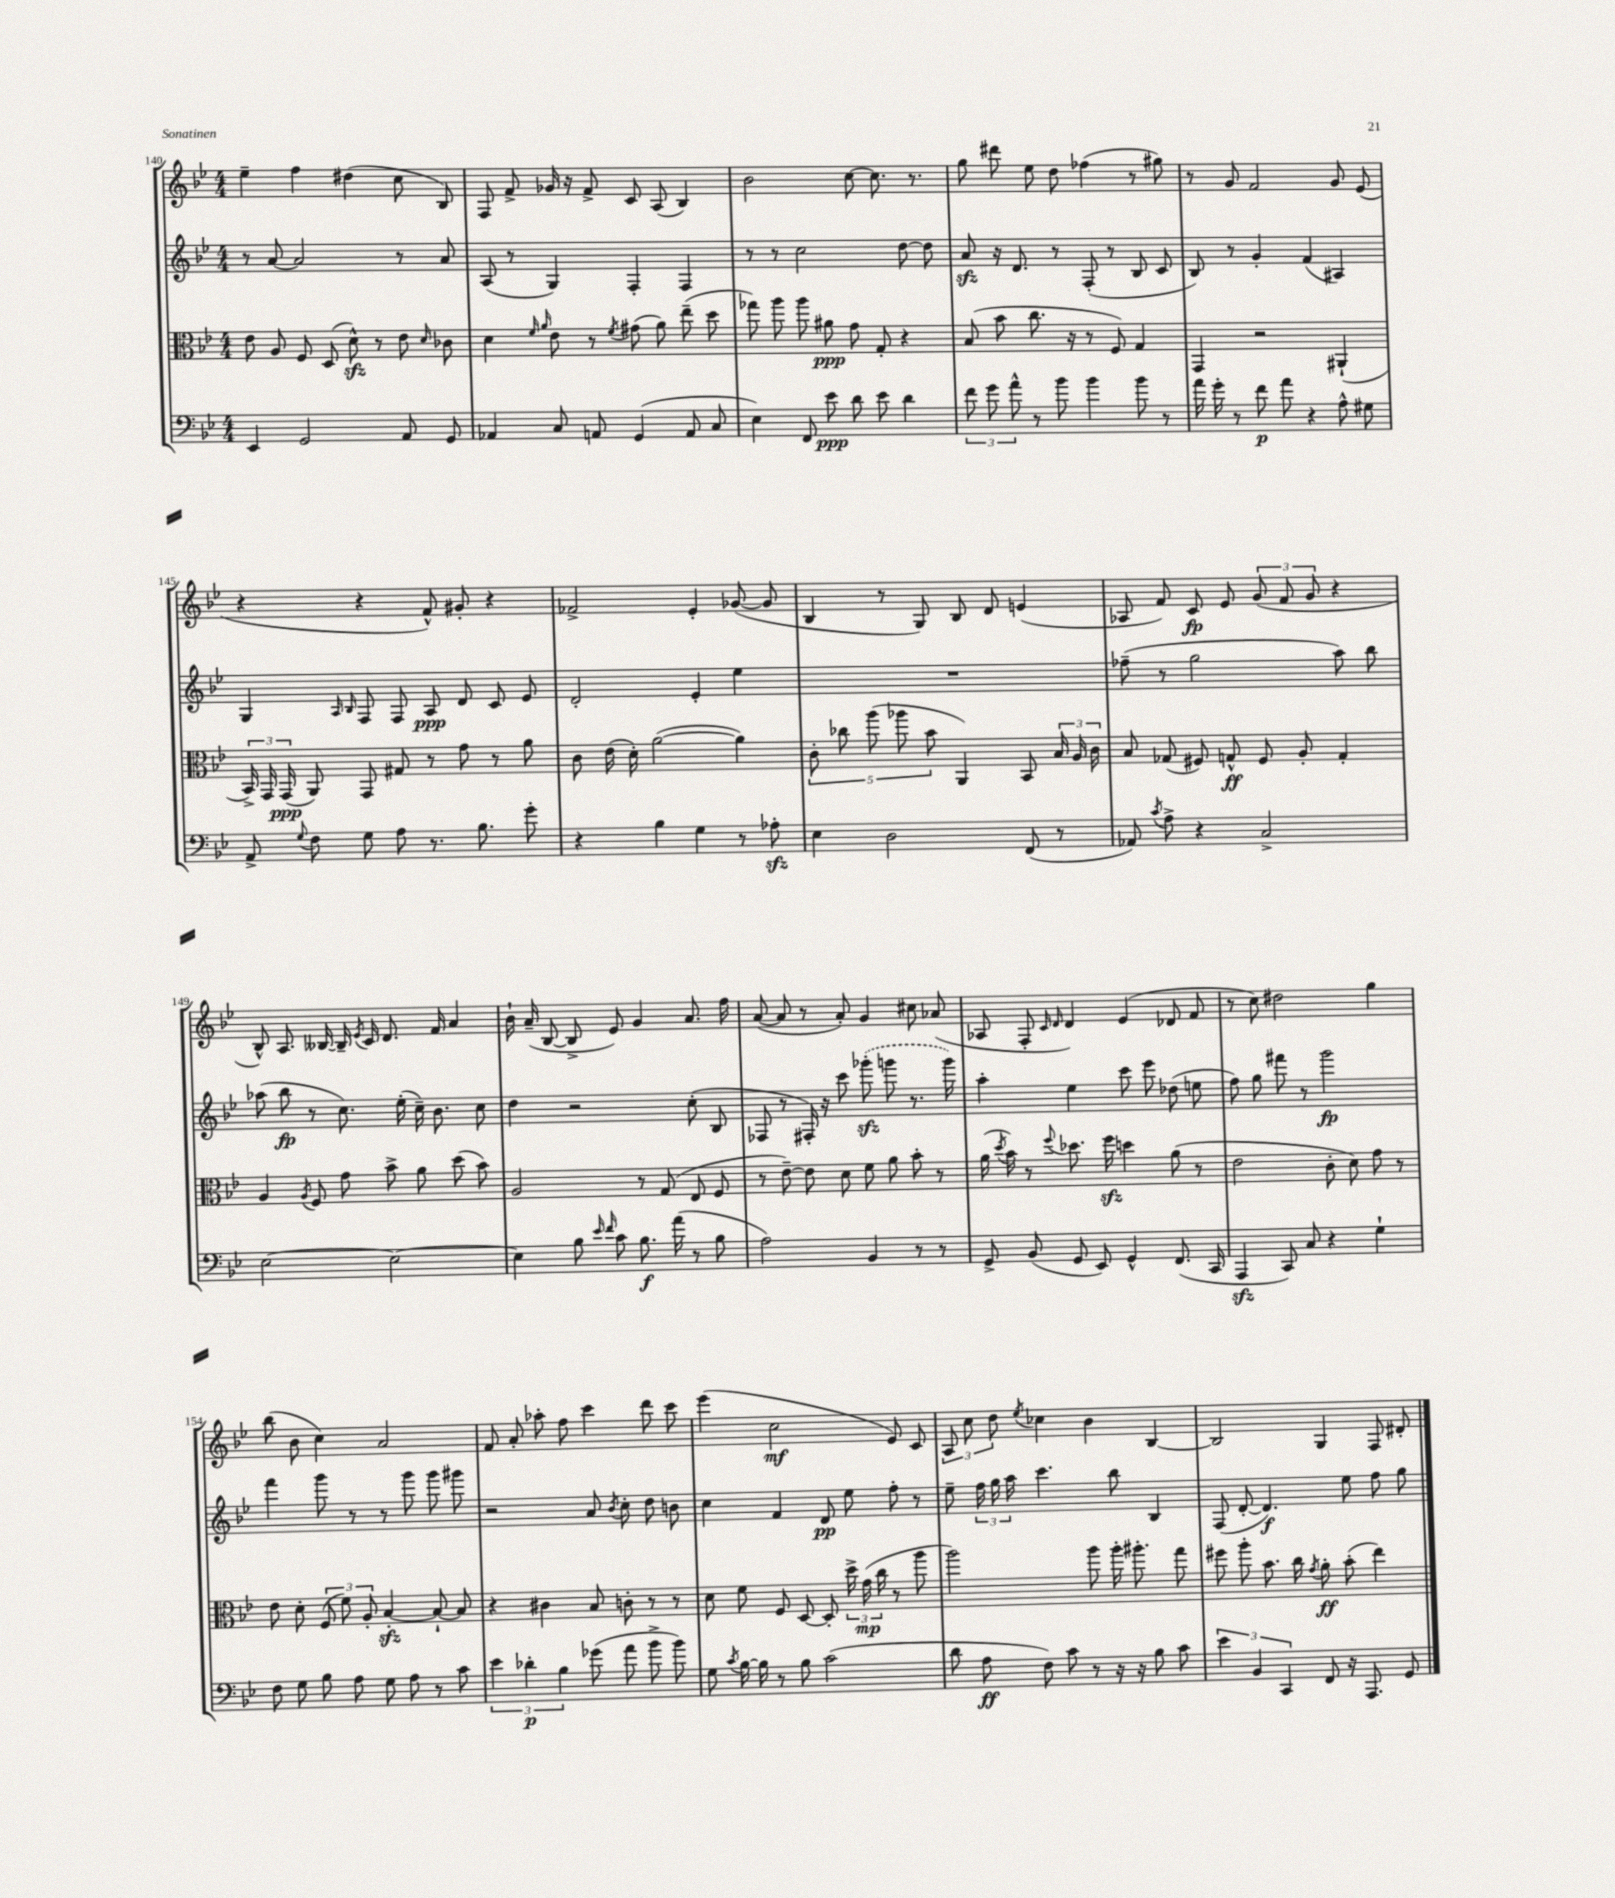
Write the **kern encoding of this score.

**kern	**kern	**kern	**kern
*staff4	*staff3	*staff2	*staff1
*clefF4	*clefC3	*clefG2	*clefG2
*k[b-e-]	*k[b-e-]	*k[b-e-]	*k[b-e-]
*M4/4	*M4/4	*M4/4	*M4/4
4EE-/	8e-\	8r	4ee-~\
.	8A/	[8a/	.
2GG/	8F/	2a/]	4ff\
.	(8D/	.	.
.	8d^^\)	.	(4dd#\
.	8r	.	.
8AA/	8e-\	8r	8cc\
.	16qqd/	.	.
8GG/	8c-\	8a/	8B-/)
=	=	=	=
4AA-/	4d\	(8A/	8F/
.	.	8r	8f^/
.	16qqf/	.	.
.	16qqa/	.	.
8C/	8e-\	4G/)	16g-/
.	.	.	16r
8AA/	8r	.	8f^/
.	8qf/	.	.
(4GG/	(8g#\	4F'/	8c/
.	8a\)	.	(8A/
8AA/	(8ee-~\	4F/	4B-/)
8C/	8dd\	.	.
=	=	=	=
4E-\)	8gg-\)	8r	2b-\
.	8aa\	8r	.
8FF/	8aa\	2cc\	.
8e-\	8a#\	.	.
8d\	8g\	.	[8cc\
8e-\	8G'/	.	8.cc\]
4d\	4r	[8dd\	.
.	.	.	8.r
.	.	8dd\]	.
=	=	=	=
12f\	(8B-/	8a/	8gg\
12g\	.	.	.
.	8b-\	16r	8ddd#\
12a^^\	.	.	.
.	.	8.d/	.
8r	8.cc\	.	8ee-\
8b-\	.	8r	8dd\
.	16r	.	.
4b-\	8r	(8F'/	(4ff-\
.	8F/)	8r	.
8b-\	4G/	8B-/	8r
8r	.	8c/	8gg#\)
=	=	=	=
16a\	4GG/	8B-/)	8r
16g'\	.	.	.
8r	.	8r	8g/
8f\	2r	4g'/	2f/
8a\	.	.	.
4r	.	(4f/	.
8A^^\	(4AA#`/	4A#/)	8g/
8G#\	.	.	(8e-/
=	=	=	=
8AA^/	24BB-^/)	4G/	4r
.	24GG/	.	.
.	(24GG/	.	.
8qqG/	.	.	.
8F\	8AA/)	.	.
.	.	16qqA/	.
.	.	16qqB-/	.
8G\	8GG/	8F/	4r
8A\	8G#/	8F/	.
8.r	8r	8A/	8f^^/)
.	8g\	8d/	8g#'/
8.B-\	.	.	.
.	8r	8c/	4r
8g'\	8a\	8e-/	.
=	=	=	=
4r	8c\	2d'/	2f-^/
.	(16e-\	.	.
.	16d'\)	.	.
4B-\	([2a\	.	.
4G\	.	4e-'/	4e-'/
8r	4a\])	4ee-\	([8g-/
8A-'\	.	.	8g-/]
=	=	=	=
4E-\	10c'\	1r	4B-/
.	10cc-\	.	.
.	(10aa\	.	.
2D\	.	.	8r
.	10aa-\	.	.
.	.	.	8G/)
.	10b-\	.	.
.	4AA/)	.	8B-/
.	.	.	8d/
(8FF/	8BB-/	.	(4e/
8r	24B-/	.	.
.	24A/	.	.
.	24c\	.	.
=	=	=	=
8AA-/)	8B-/	(8ff-~\	8A-/
8qc/	.	.	.
8A^\	(8G-/	8r	8f/)
4r	8F#/)	2gg\	8c/
.	8G^^/	.	8e-/
2C^/	8F#/	.	(12g/
.	.	.	12f/
.	8A'/	.	.
.	.	.	12g/
.	4G'/	8aa\)	4r
.	.	8bb-\	.
=	=	=	=
[2E-\	4A/	(8aa-\	8B-^^/)
.	.	8bb-\	8.A/
.	8qA/	.	.
.	8F/	8r	.
.	.	.	[16B--/
.	8g\	8.cc\)	16B--~/]
.	.	.	8qe-/
.	.	.	16c/
2E-\_	8b-^\	.	8.d/
.	.	(16ee-'\	.
.	8a\	16cc~\)	.
.	.	8.b-\	16f/
.	(8dd\	.	4a/
.	8b-\)	8cc\	.
=	=	=	=
4E-\]	2A/	4dd\	16b-`\
.	.	.	(16a~/
.	.	.	[8B-/
8B-\	.	2r	8B-^/]
16qqe-/	.	.	.
16qqf/	.	.	.
8c\	.	.	8e-/)
8.B-\	8r	.	4g/
.	(8G/	.	.
(16a\	.	.	.
8r	8E-/	(8cc'\	8.a/
8B-\	8F/	8B-/	.
.	.	.	16ff\
=	=	=	=
2A\)	8r	8F-/	([8a/
.	[8e-~\)	8r	8a/]
.	8e-\]	16F#'/)	8r
.	.	16r	.
.	8d\	8ccc\	8a'/)
4BB-/	8f\	(8ggg-'\	4g/
.	8a\	8ggg\	.
8r	8b-'\	8.r	8cc#\
8r	8r	.	(8a-/
.	.	16ggg\)	.
=	=	=	=
8GG^/	(16a\	4aa'\	8A-/
.	8qdd/	.	.
.	16b-\)	.	.
(8BB-/	8r	.	8F'/
.	.	.	16qqc/
.	8qqff/	.	16qqd/
8GG/	8.dd-\	4ee-\	4d/)
8EE-/)	.	.	.
.	16ff\	.	.
4GG^^/	4dd\	8ccc\	(4e-/
.	.	8eee-\	.
(8.FF/	(8a\	(8dd-\	8d-/
.	8r	8ee\	8f/
16CC/	.	.	.
=	=	=	=
4AAA/	2e-\	8ff\)	8r
.	.	8gg\	8cc\)
8CC/)	.	8fff#\	2dd#\
8C/	.	8r	.
4r	8c'\	2ggg\	.
.	8d\)	.	.
4G`\	8g\	.	4gg\
.	8r	.	.
=	=	=	=
8F\	8e-\	4fff\	(8bb-\
8G\	8d'\	.	8b-\
8B-\	(12F/	8ggg\	4cc\)
.	12f\)	.	.
8A\	.	8r	.
.	12A'/	.	.
8G\	[4B-'/	8r	2a/
8A\	.	8ggg\	.
8r	8B-`/_	8ggg\	.
8c\	8B-/]	8ggg#\	.
=	=	=	=
6e-\	4r	2r	8f/
.	.	.	8a'/
6d-'\	.	.	.
.	4c#\	.	8aa-'\
6B-\	.	.	.
.	.	.	8ff\
(8g-\	8B-/	8a/	4ccc\
.	.	8qb-/	.
8a\	8c'\	8cc'\	.
8b-^\	8r	8dd\	8ddd\
8b-\)	8r	8b\	8ccc\
=	=	=	=
8G\	8d\	4cc\	(4eee-\
8qc/	.	.	.
[16B-\	8f\	.	.
16B-\]	.	.	.
8r	8F/	4f/	2cc\
8B-\	[8D/	.	.
(2c\	8D'/]	8d/	.
.	24dd^\	8ee-\	.
.	(24g\	.	.
.	24cc\	.	.
.	8r	8ff'\	8e-/)
.	8aa\	8r	8c/
=	=	=	=
8d\	2aa\)	8ee-~\	12A/
.	.	.	12cc\
8A\	.	24ff\	.
.	.	24gg\	12dd\
.	.	24aa\	.
.	.	.	8qee-/
8F\)	.	4.ccc\	4cc-\
8c\	.	.	.
8r	8aa\	.	4b-\
16r	16aa'\	8bb-\	.
16r	8.aa#'\	.	.
8B-\	.	4B-/	[4B-/
8c\	8gg\	.	.
=	=	=	=
6e-\	8ff#\	(8F/	2B-/]
.	8aa'\	[8d'/	.
6BB-/	.	.	.
.	8.b-\	4.d/])	.
6CC/	.	.	.
.	16cc\	.	.
.	8qg/	.	.
8FF/	8a'\	.	4G/
16r	(8b-'\	8ee-\	.
8.AAA/	.	.	.
.	4ee-\)	8ff\	8F/
8GG/	.	8gg\	8d#'/
==	==	==	==
*-	*-	*-	*-
